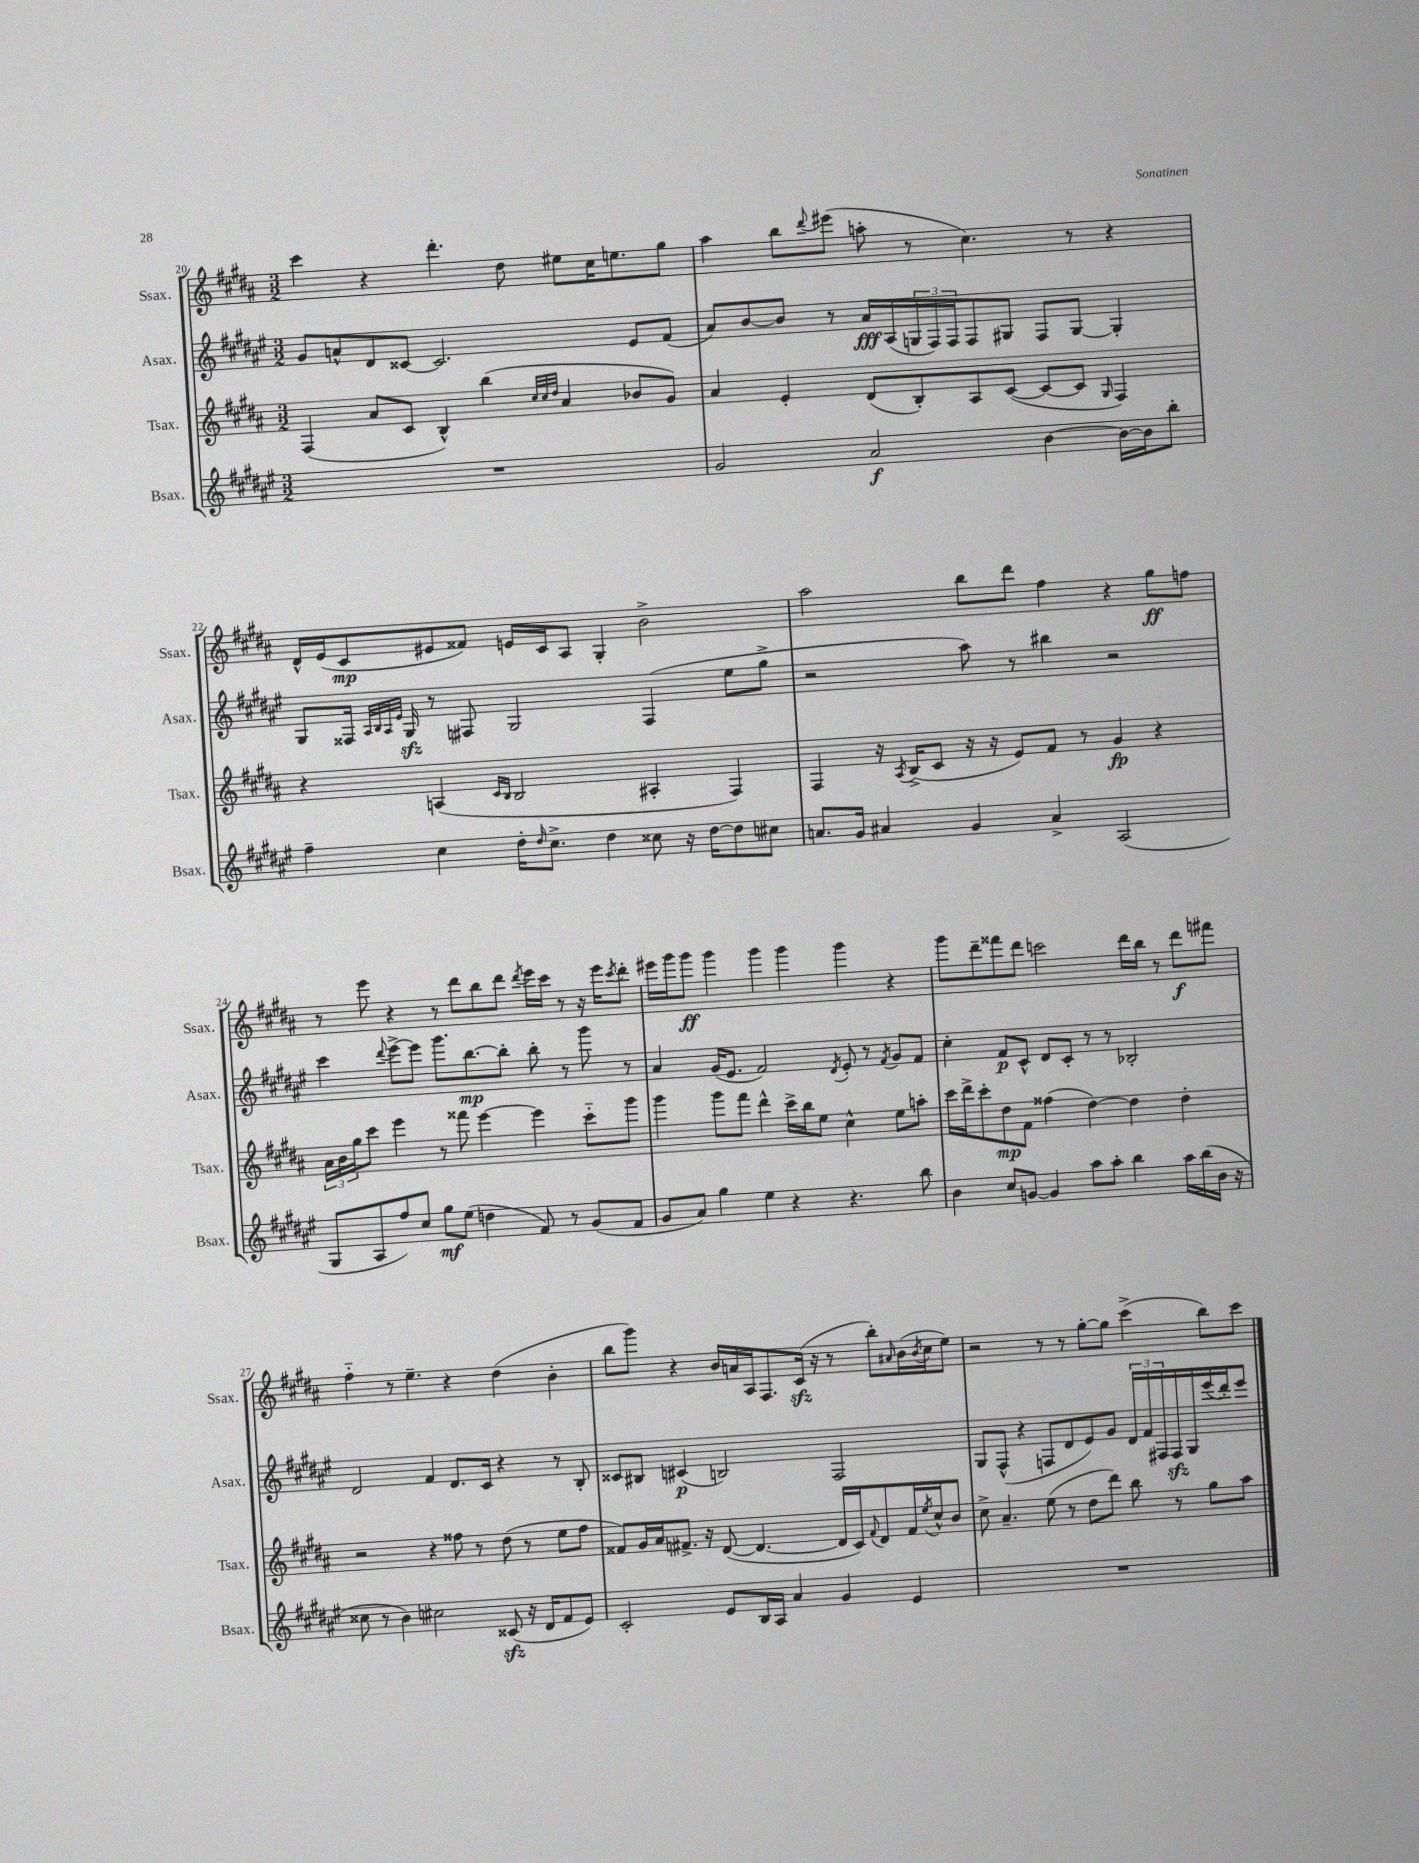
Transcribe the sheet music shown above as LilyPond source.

<<
\new StaffGroup <<
\new Staff = "s0" \with { instrumentName = "Ssax." shortInstrumentName = "Ssax." } {
    \clef treble \key b \major \numericTimeSignature \time 3/2
    cis'''4 r4 dis'''4.-. dis''8 eis''8 cis''16 e''8. gis''8 |
    ais''4 b''8 \appoggiatura { dis'''8 } eis'''8( a''8-. r8 cis''4.) r8 r4 |
    dis'16-^ e'16( cis'8\mp eis'8 fisis'8) e'16 cis'16 ais8 gis4-. b'2-> |
    ais''2 b''8 dis'''8 fis''4 r4 gis''8\ff f''8 |
    r8 e'''8 r4 r8 dis'''8 b''8 dis'''8 \acciaccatura { dis'''8 } e'''16 cis'''16 r8 r16 e'''16 \acciaccatura { cis'''8 } dis'''8-. |
    eis'''16 gis'''16 gis'''8\ff gis'''4 gis'''4 gis'''4 gis'''4 r4 |
    gis'''8 dis'''8-- fisis'''8 dis'''8 c'''2 dis'''16 b''16 r8 dis'''8\f fis'''8 |
    fis''4-_ r8 e''4.-- r4 dis''4( b'4-. |
    b''8 gis'''8) r4 b'16 a'16 ais16 fis8. cis'16\sfz( r16 r8 b''8-.) \grace { ais'16 } b'16( \acciaccatura { b'8 } cis''16 e''8) |
    r2 r8 r8 gis''8~-. gis''8 cis'''4->( b''8) cis'''8 \bar "|." |
}
\new Staff = "s1" \with { instrumentName = "Asax." shortInstrumentName = "Asax." } {
    \clef treble \key fis \major \numericTimeSignature \time 3/2
    gis'8 a'8-^ dis'8 cisis'8~ cisis'2. eis'8 fis'8( |
    ais'8) b'8~ b'8 r8 ais'16\fff ais16( \tuplet 3/2 { g16 fis16) fis16 } fis8 gis8 fis8 gis8~ gis4-. |
    gis8 fisis16 \grace { ais32 b32 ais32 eis'32 } gis16\sfz r8 fis8 gis2 fis4( eis''8 gis''8-> |
    r2 ais''8) r8 bis''4 r2 |
    cis'''4 \appoggiatura { dis'''8 } eis'''8~-> eis'''8 gis'''8. b''8.~\mp b''8-. b''8-. r8 gis'''8 r8 |
    ais'4 gis'16( eis'8. fis'2) \acciaccatura { dis'8 } eis'8-. r8 \acciaccatura { fis'8 } gis'8 fis'8 |
    cis''4-. fis'8\p cis'8-^ dis'8 cis'8-. r8 r8 bes2-. |
    dis'2 fis'4 dis'8. cis'16 r4 r8 b8-. |
    cisis'8 bis8 cis'4\p( b2) fis2 |
    gis8 fis8-^( r4 f8 dis'8 eis'8) gis'8 \tuplet 3/2 { dis'16 fis'16 fis16 } fis16\sfz gis16 eis'''16( dis'''16-.) eis'''8 \bar "|." |
}
\new Staff = "s2" \with { instrumentName = "Tsax." shortInstrumentName = "Tsax." } {
    \clef treble \key b \major \numericTimeSignature \time 3/2
    fis4( ais'8 cis'8 b4-^) b''4( \grace { cis''32 cis''32 dis''32 } ais'4 bes'8 gis'8) |
    ais'4 e'4-. dis'8( b8-.) ais8 cis'8~( cis'8~ cis'8 \grace { gis16 } fis4) |
    r4 a4( \grace { cis'16 b16 } b2 ais4-. fis4) |
    fis4 r16 \acciaccatura { ais8 } b16->( cis'8 r16 r16 e'8) fis'8 r8 gis'4\fp r4 |
    \tuplet 3/2 { ais'16 b'16 gis''16 } cis'''8 e'''4 r8 fisis'''8 e'''4~ e'''4 cis'''8-_ gis'''8 |
    gis'''4 gis'''8 fis'''8 dis'''4-^ cis'''16-> b''16 e''8 cis''4-^ e''8 a''8-. |
    cis'''16 dis'''16-> cis'''8-. dis''8\mp fis'8 fisis''4( dis''4~) dis''4 dis''4-. |
    r2 r4 fisis''8 r8 dis''8( r8 e''8 fisis''8 |
    fisis'8) gis'16 ais'16 fis'8.-> r16 dis'8~( dis'4.~ dis'16 cis'16) \appoggiatura { fis'8 } dis'8 fis'16 \acciaccatura { e''8 } cis''16-^ b'8 |
    cis''8-> ais'4.-- e''8( r8 dis''8 dis'''8) b''8 r8 gis''8 ais''8 \bar "|." |
}
\new Staff = "s3" \with { instrumentName = "Bsax." shortInstrumentName = "Bsax." } {
    \clef treble \key fis \major \numericTimeSignature \time 3/2
    R1. |
    gis'2 ais'2\f b'4~ b'16~ b'16 b''8-. |
    fis''4-- cis''4 dis''16-. \grace { dis''16 } cis''8.-> dis''4 cisis''8 r16 dis''16~ dis''8 cis''8 |
    a'8. gis'16 ais'4 gis'4 ais'4-> ais2( |
    gis8 ais8 fis''8) cis''8 gis''8\mf eis''8( d''4 fis'8) r8 gis'8( fis'8 |
    gis'8 ais'8) gis''4 eis''4 r4 r4. b''8 |
    b'4 cis''8 g'8~ g'4 ais''8 ais''8-. b''4 ais''16 b''16( b'16 r16 |
    cisis''8 r8 b'4) cis''2 cisis'8\sfz( r16 dis'16 fis'8 eis'8) |
    cis'2-. eis'8 b16 ais16 ais'4 gis'4 eis'4 |
    R1. \bar "|." |
}
>>
>>
\layout { \context { \Score currentBarNumber = #20 } }
